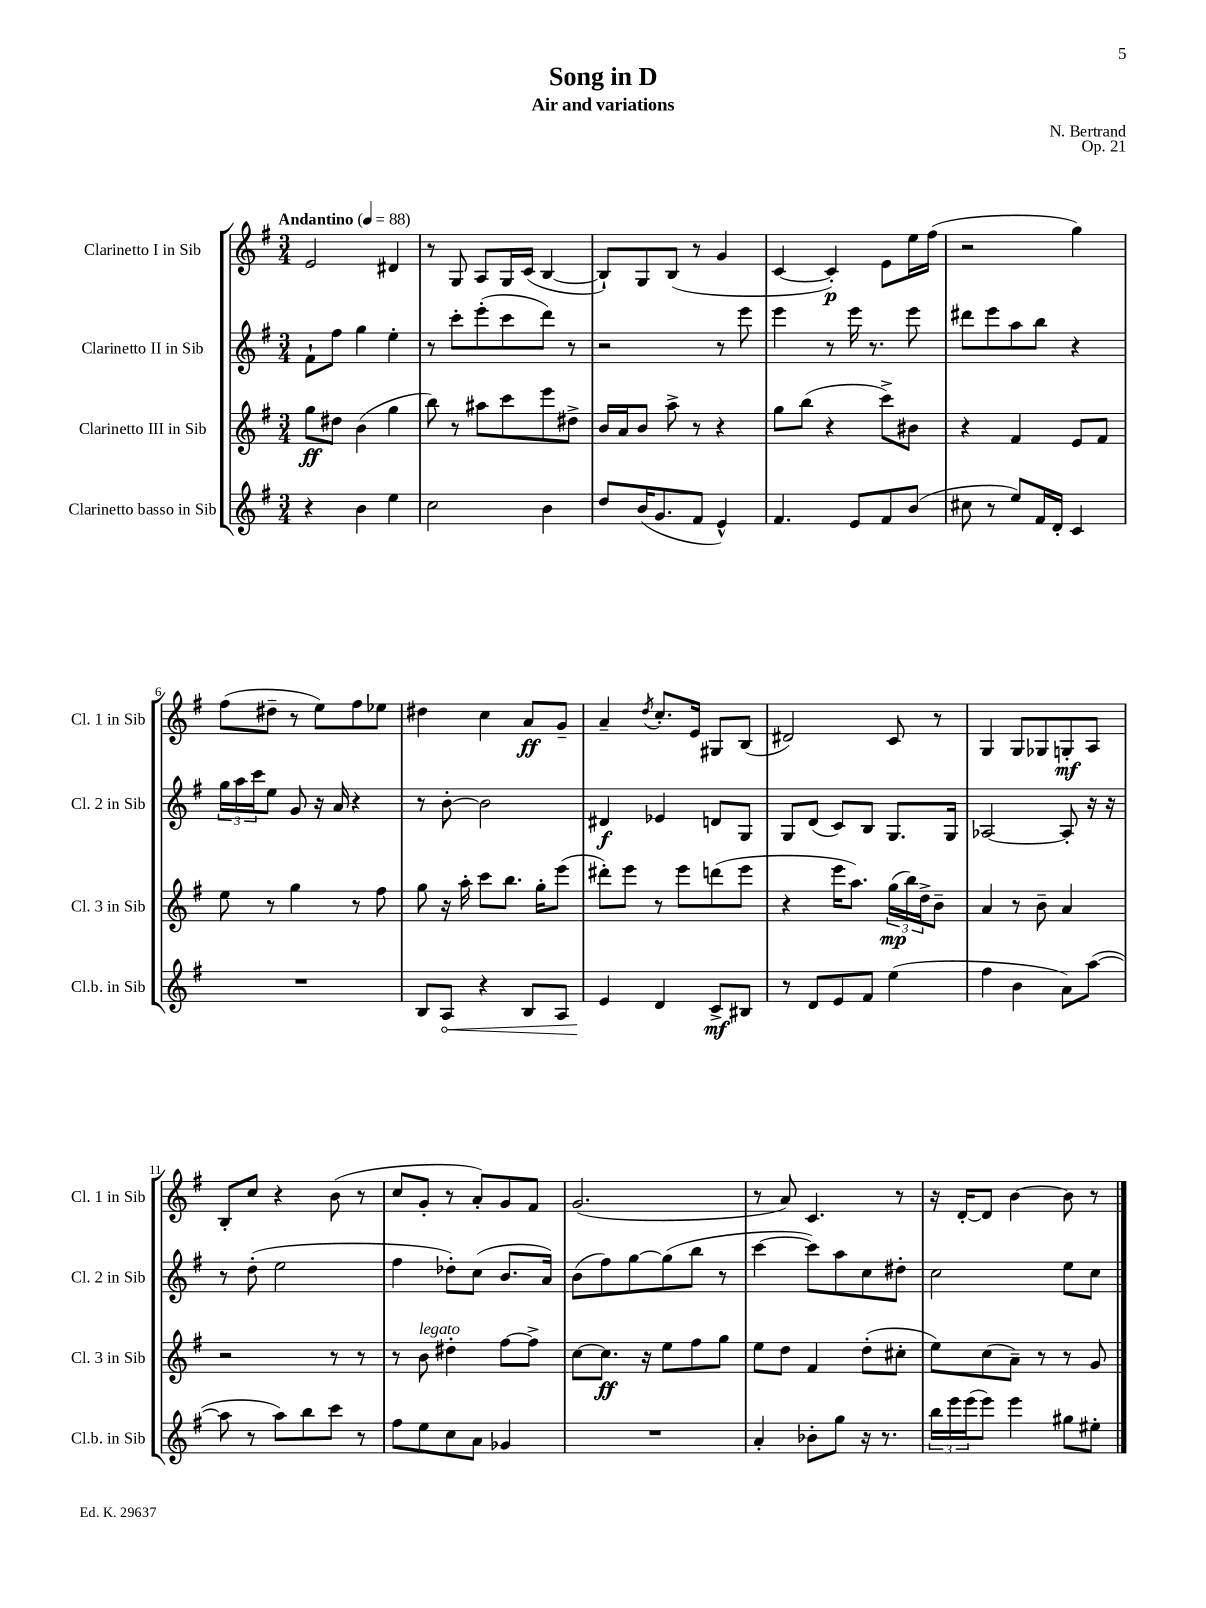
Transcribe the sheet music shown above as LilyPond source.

\header { title = "Song in D" composer = "N. Bertrand" subtitle = "Air and variations" opus = "Op. 21" }
<<
\new StaffGroup <<
\new Staff = "s0" \with { instrumentName = "Clarinetto I in Sib" shortInstrumentName = "Cl. 1 in Sib" } {
    \clef treble \key g \major \numericTimeSignature \time 3/4 \tempo "Andantino" 4 = 88
    e'2 dis'4 |
    r8 g8 a8 g16 c'16( b4~ |
    b8-!) g8 b8( r8 g'4 |
    c'4~ c'4-.\p) e'8 e''16 fis''16( |
    r2 g''4) |
    fis''8( dis''8-- r8 e''8) fis''8 ees''8 |
    dis''4 c''4 a'8\ff g'8-- |
    a'4-- \acciaccatura { d''8 } c''8.-. e'16 gis8 b8( |
    dis'2) c'8 r8 |
    g4 g8 ges8 g8-.\mf a8 |
    b8-. c''8 r4 b'8( r8 |
    c''8 g'8-. r8 a'8-.) g'8 fis'8 |
    g'2.( |
    r8 a'8) c'4. r8 |
    r16 d'16~-. d'8 b'4~ b'8 r8 \bar "|." |
}
\new Staff = "s1" \with { instrumentName = "Clarinetto II in Sib" shortInstrumentName = "Cl. 2 in Sib" } {
    \clef treble \key g \major \numericTimeSignature \time 3/4
    fis'8-! fis''8 g''4 e''4-. |
    r8 c'''8-. e'''8-.( c'''8 d'''8) r8 |
    r2 r8 e'''8 |
    e'''4 r8 e'''16 r8. e'''8 |
    dis'''8 e'''8 a''8 b''8 r4 |
    \tuplet 3/2 { g''16 a''16 c'''16 } e''8 g'8 r16 a'16 r4 |
    r8 b'8~-. b'2 |
    dis'4\f ees'4 d'8 g8 |
    g8 d'8( c'8) b8 g8. g16 |
    aes2~ aes8-. r16 r16 |
    r8 d''8-.( e''2 |
    fis''4 des''8-.) c''8( b'8. a'16) |
    b'8( fis''8) g''8~ g''8( b''8 r8 |
    c'''4~ c'''8) a''8 c''8 dis''8-. |
    c''2 e''8 c''8 \bar "|." |
}
\new Staff = "s2" \with { instrumentName = "Clarinetto III in Sib" shortInstrumentName = "Cl. 3 in Sib" } {
    \clef treble \key g \major \numericTimeSignature \time 3/4
    g''8\ff dis''8 b'4( g''4 |
    b''8) r8 ais''8 c'''8 e'''8 dis''8-> |
    b'16 a'16 b'8 a''8-> r8 r4 |
    g''8 b''8( r4 c'''8->) bis'8 |
    r4 fis'4 e'8 fis'8 |
    e''8 r8 g''4 r8 fis''8 |
    g''8 r16 a''16-. c'''8 b''8. g''16-. e'''8( |
    dis'''8-.) e'''8 r8 e'''8 d'''8( e'''8 |
    r4 e'''16 a''8.) \tuplet 3/2 { g''16\mp( b''16) d''16-> } b'8-- |
    a'4 r8 b'8-- a'4 |
    r2 r8 r8 |
    r8 b'8^\markup { \italic "legato" } dis''4-. fis''8~ fis''8-> |
    c''8~ c''8.\ff r16 e''8 fis''8 g''8 |
    e''8 d''8 fis'4 d''8-.( cis''8-. |
    e''8) c''8( a'8--) r8 r8 g'8 \bar "|." |
}
\new Staff = "s3" \with { instrumentName = "Clarinetto basso in Sib" shortInstrumentName = "Cl.b. in Sib" } {
    \clef treble \key g \major \numericTimeSignature \time 3/4
    r4 b'4 e''4 |
    c''2 b'4 |
    d''8 b'16( g'8. fis'8 e'4-^) |
    fis'4. e'8 fis'8 b'8( |
    cis''8 r8 e''8) fis'16 d'16-. c'4 |
    R2. |
    b8 \once \override Hairpin.circled-tip = ##t a8\< r4 b8 a8 |
    e'4\! d'4 c'8->\mf bis8 |
    r8 d'8 e'8 fis'8 e''4( |
    fis''4 b'4 a'8) a''8~( |
    a''8 r8 a''8) b''8 c'''8 r8 |
    fis''8 e''8 c''8 a'8 ges'4 |
    R2. |
    a'4-. bes'8-. g''8 r16 r8. |
    \tuplet 3/2 { b''16 e'''16 e'''16( } e'''8) e'''4 gis''8 eis''8-. \bar "|." |
}
>>
>>
